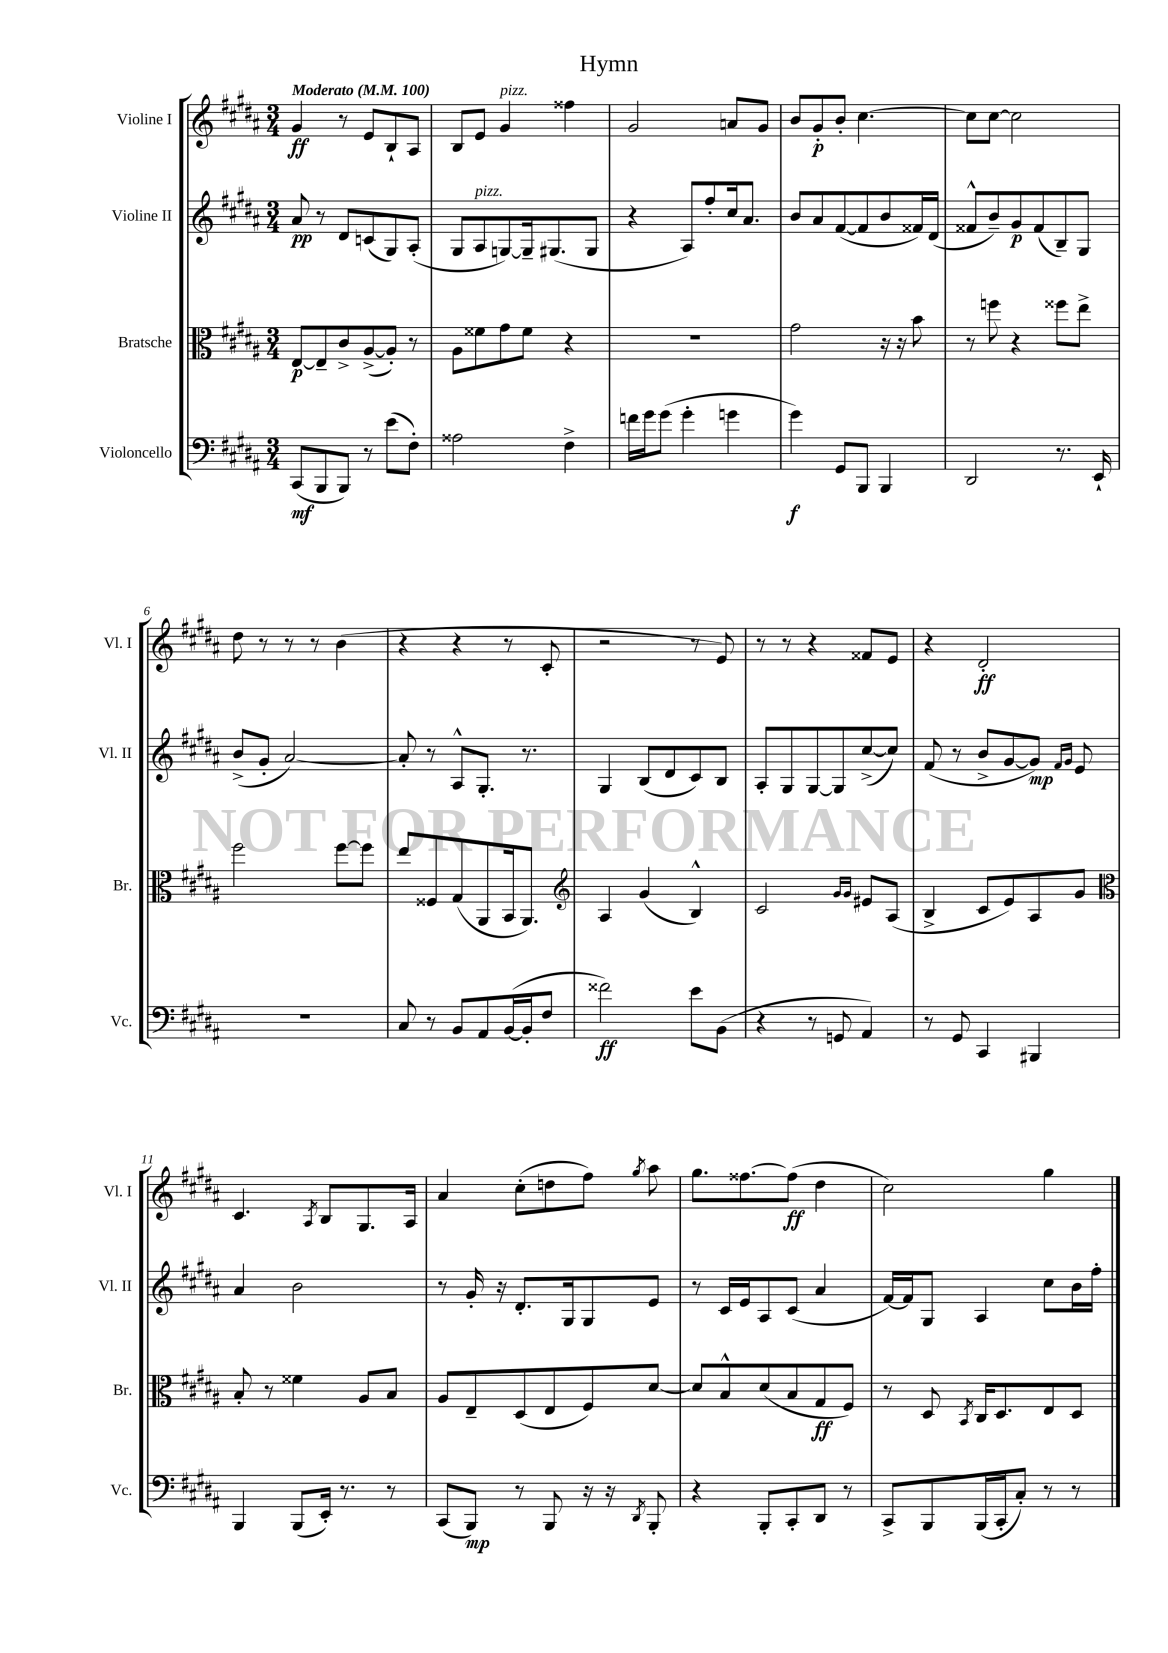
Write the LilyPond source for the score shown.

\header { title = "Hymn" }
<<
\new StaffGroup <<
\new Staff = "s0" \with { instrumentName = "Violine I" shortInstrumentName = "Vl. I" } {
    \clef treble \key b \major \numericTimeSignature \time 3/4 \tempo "Moderato" 4 = 100
    \autoBeamOff gis'4\ff r8 e'8[ b8-! ais8] |
    b8[ e'8] gis'4^\markup { \italic "pizz." } fisis''4 |
    gis'2 a'8[ gis'8] |
    b'8[ gis'8-.\p b'8]-. cis''4.~ |
    cis''8[ cis''8]~ cis''2 |
    dis''8 r8 r8 r8 b'4( |
    r4 r4 r8 cis'8-. |
    r2 r8 e'8) |
    r8 r8 r4 fisis'8[ e'8] |
    r4 dis'2-.\ff |
    cis'4. \acciaccatura { ais8 } b8[ gis8. ais16] |
    ais'4 cis''8[-.( d''8 fis''8]) \acciaccatura { gis''8 } ais''8 |
    gis''8.[ fisis''8.~ fisis''8]\ff( dis''4 |
    cis''2) gis''4 \bar "|." |
}
\new Staff = "s1" \with { instrumentName = "Violine II" shortInstrumentName = "Vl. II" } {
    \clef treble \key b \major \numericTimeSignature \time 3/4
    \autoBeamOff ais'8\pp r8 dis'8[ c'8( gis8) ais8]-.( |
    gis8[ ais8^\markup { \italic "pizz." } g8~) g16-- gis8.( gis8] |
    r4 ais8[) fis''8-. cis''16 ais'8.] |
    b'8[ ais'8 fis'8~( fis'8 b'8 fisis'16) dis'16]( |
    fisis'8[-^ b'8--) gis'8\p fisis'8( b8--) gis8] |
    b'8[->( gis'8]-. ais'2~) |
    ais'8-. r8 ais8[-^ gis8.]-. r8. |
    gis4 b8[( dis'8 cis'8) b8] |
    ais8[-. gis8 gis8~ gis8 cis''8~->( cis''8]) |
    fis'8( r8 b'8[-> gis'8~ gis'8]\mp) \grace { fis'16[ gis'16] } e'8 |
    ais'4 b'2 |
    r8 gis'16-. r16 dis'8.[-. gis16 gis8 e'8] |
    r8 cis'16[ e'16 ais8 cis'8]( ais'4 |
    fis'16[~) fis'16 gis8] ais4 cis''8[ b'16 fis''16]-. \bar "|." |
}
\new Staff = "s2" \with { instrumentName = "Bratsche" shortInstrumentName = "Br." } {
    \clef alto \key b \major \numericTimeSignature \time 3/4
    \autoBeamOff e8[~\p e8-- cis'8-> ais8~->( ais8]-.) r8 |
    ais8[ fisis'8 gis'8 fisis'8] r4 |
    R2. |
    gis'2 r16 r16 b'8 |
    r8 f''8 r4 fisis''8[ e''8]-> |
    fis''2 fis''8[~ fis''8] |
    e''8[ fisis8 gis8( ais,8 b,16 ais,8.]) |
    \clef treble ais4 gis'4( b4-^) |
    cis'2 \grace { gis'16[ gis'16] } eis'8[ ais8]( |
    b4-> cis'8[ e'8) ais8 gis'8] |
    \clef alto b8-. r8 fisis'4 ais8[ b8] |
    ais8[ e8-- dis8( e8 fis8) dis'8]~ |
    dis'8[ b8-^ dis'8( b8 gis8\ff fis8]) |
    r8 dis8 \acciaccatura { b,8 } cis16[ dis8. e8 dis8] \bar "|." |
}
\new Staff = "s3" \with { instrumentName = "Violoncello" shortInstrumentName = "Vc." } {
    \clef bass \key b \major \numericTimeSignature \time 3/4
    \autoBeamOff cis,8[\mf( b,,8 b,,8]) r8 e'8[( fis8]-.) |
    aisis2 fis4-> |
    f'16[ gis'16 gis'8]( gis'4-. g'4 |
    gis'4\f) gis,8[ b,,8] b,,4 |
    dis,2 r8. e,16-! |
    R2. |
    cis8 r8 b,8[ ais,8 b,16~( b,16-. fis8] |
    fisis'2\ff) e'8[ b,8]( |
    r4 r8 g,8 ais,4) |
    r8 gis,8 cis,4 bis,,4 |
    b,,4 b,,8[( e,16]-.) r8. r8 |
    cis,8[( b,,8]\mp) r8 b,,8 r16 r16 \acciaccatura { dis,8 } b,,8-. |
    r4 b,,8[-. cis,8-. dis,8] r8 |
    cis,8[-> b,,8 b,,16( cis,16-. cis8]-.) r8 r8 \bar "|." |
}
>>
>>
